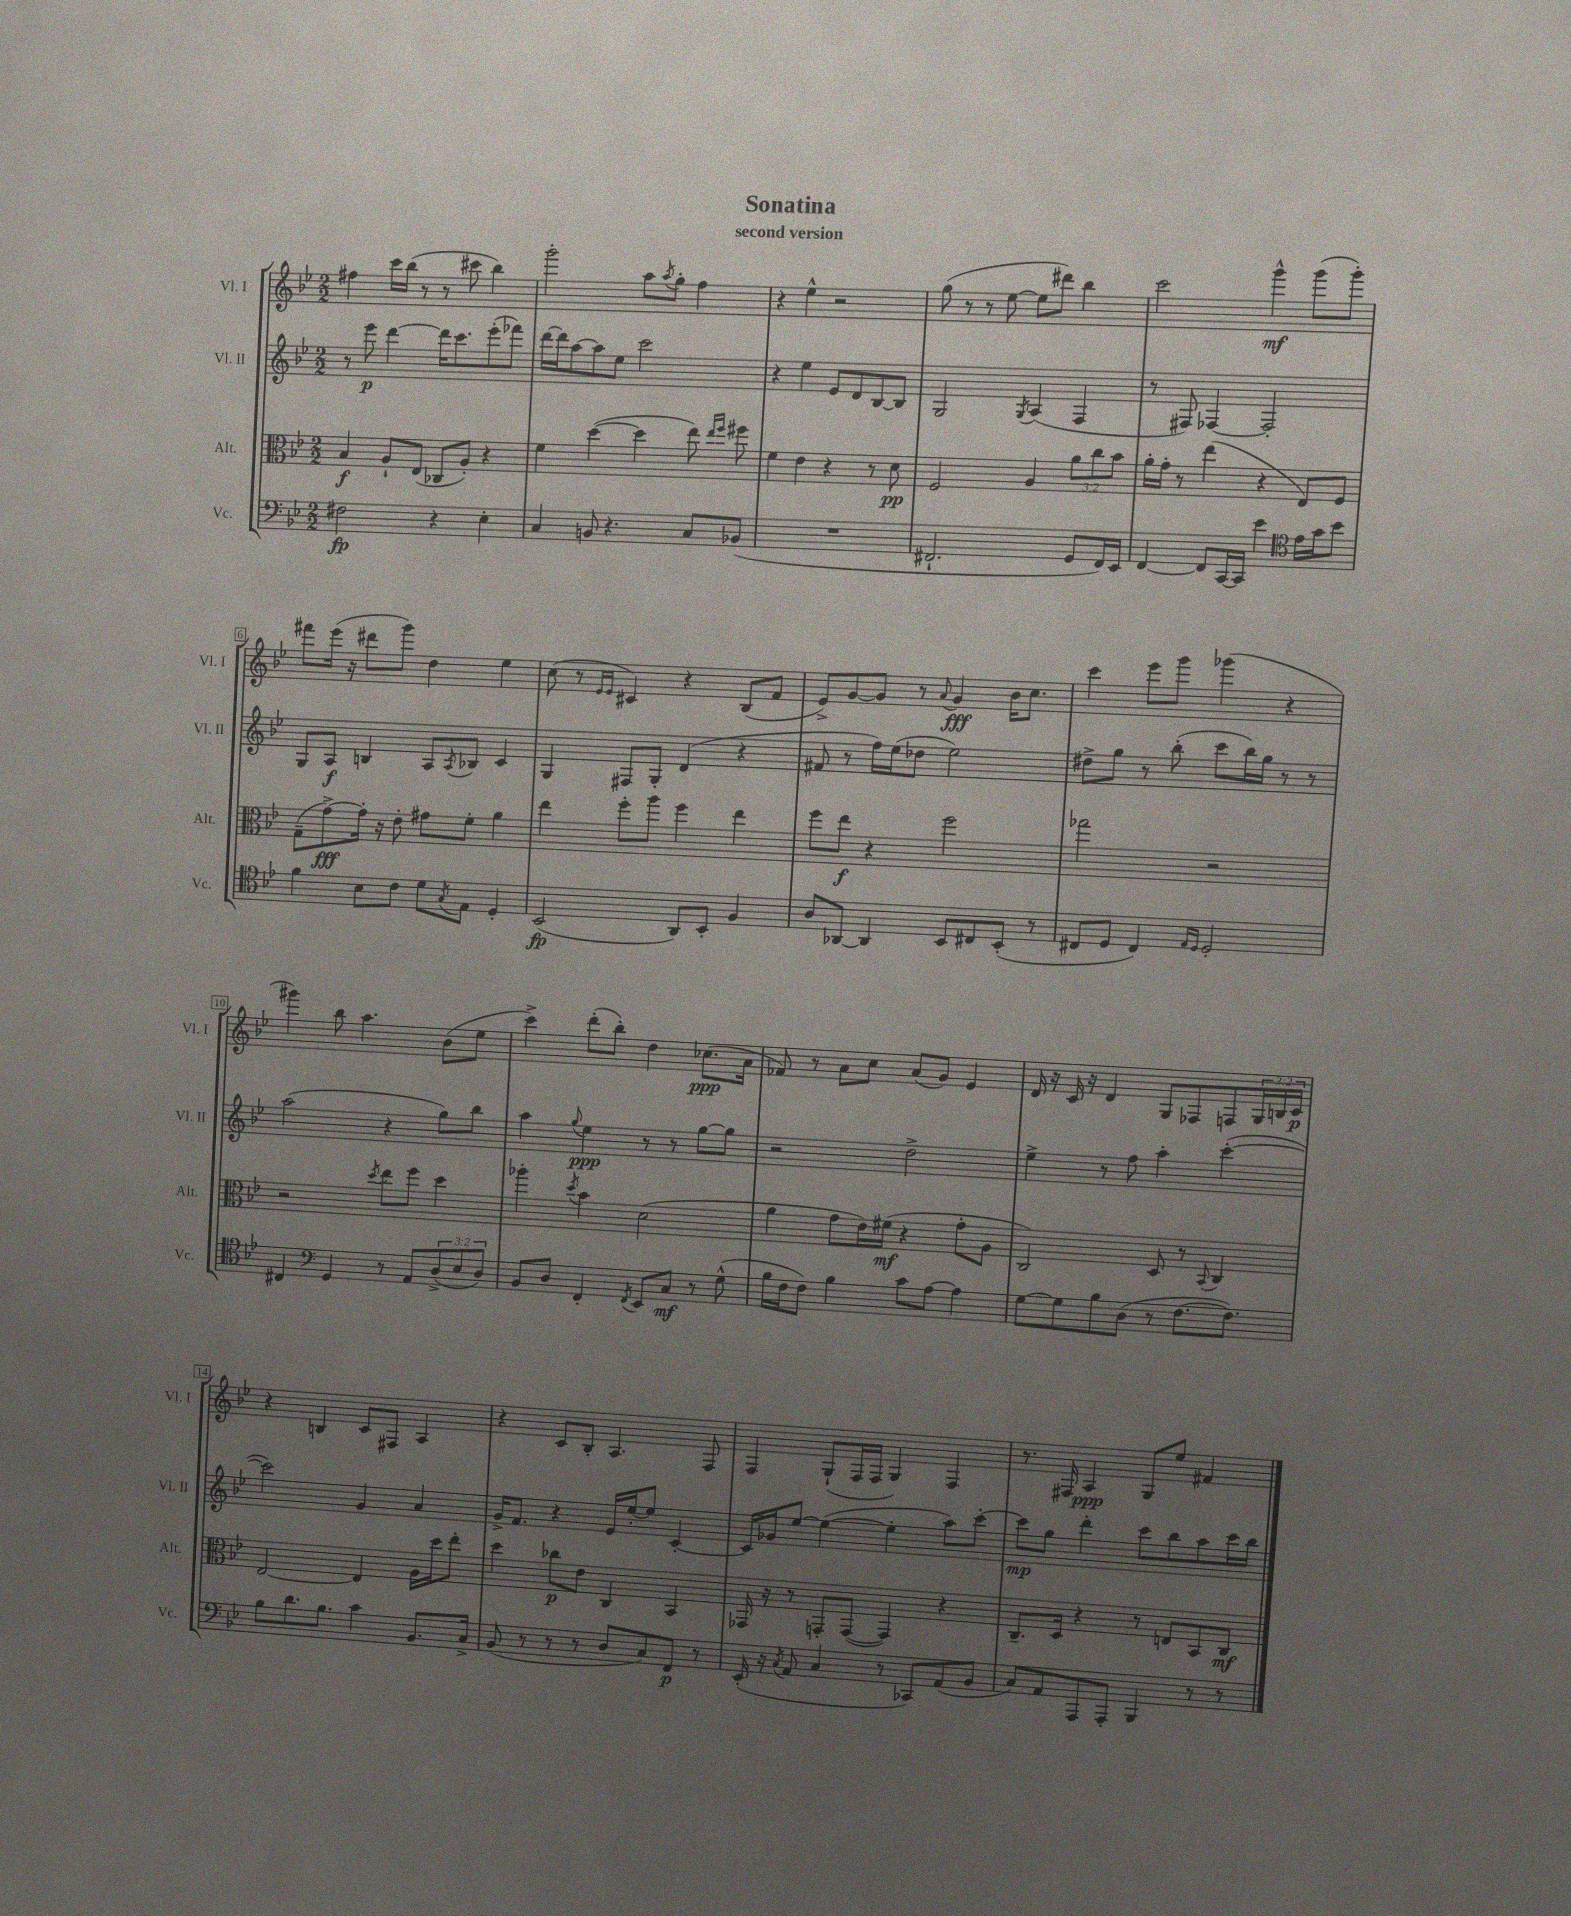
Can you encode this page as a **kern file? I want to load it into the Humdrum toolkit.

**kern	**kern	**kern	**kern
*staff4	*staff3	*staff2	*staff1
*clefF4	*clefC3	*clefG2	*clefG2
*k[b-e-]	*k[b-e-]	*k[b-e-]	*k[b-e-]
*M2/2	*M2/2	*M2/2	*M2/2
2F#\	4B-/	8r	4ff#\
.	.	8eee-\	.
.	8A`/L	[4ddd\	16ccc\LL
.	.	.	(16bb-\JJ
.	(8E-/J	.	8r
4r	8C-/L	16ddd\]LK	8r
.	.	8.ccc\	.
.	8A'/J)	.	8ccc#\
4E-'\	4r	(8eee-'\	4bb-\)
.	.	8fff-\J)	.
=	=	=	=
4C/	4f\	[16ddd\LL	2ggg'\
.	.	16ddd\]J	.
.	.	[8aa\	.
8BB/	([4dd\	8aa\]	.
4.r	.	8ee-\J	.
.	4dd\]	2ccc\	8aa\L
.	.	.	8qaa/
.	.	.	8gg'\J
8C/L	8ee-\)	.	4ff\
.	16qqee-/LL	.	.
.	16qqff/JJ	.	.
(8BB-/J	8ff#\	.	.
=	=	=	=
1r	4f\	4r	4r
.	4e-\	4ee-\	4ee-^^\
.	4r	8e-/L	2r
.	.	8d/	.
.	8r	[8B-/	.
.	8d\	8B-/]J	.
=	=	=	=
2.FF#`/	2F/	2G/	(8gg\
.	.	.	8r
.	.	.	8r
.	.	.	[8ee-\
.	.	8qG/	.
.	4A/	(4A/	8ee-\]L
.	.	.	8ddd#\J)
8GG/L	12a\L	4F/	4bb-\
.	12cc\	.	.
16FF#/L)	.	.	.
.	12b-\J	.	.
16EE-/JJ	.	.	.
=	=	=	=
[4FF/	16a'\LL	8r	2ccc\
.	16g'\JJ	.	.
.	8r	8F#/)	.
8FF/]L	(4ee-\	[4F-/	.
[16CC/L	.	.	.
16CC/]JJ	.	.	.
4e-\	4r	2F-'/]	4ggg^^\
*clefC4	*	*	*
16e-\LL	8E-/L)	.	(8ggg\L
16g\J	.	.	.
8b-\J	8F/J	.	8ggg'\J)
=	=	=	=
4f\	(8G~\L	8G/L	8fff#\L
.	[8g^\)	8A/J	(16eee-\Jk
.	.	.	16r
8B-\L	16g'\]Jk	4B/	8ddd#\L
.	16r	.	.
8c\J	8e-'\	.	8ggg\J)
8d\L	8g#\L	8A/L	4dd\
8qG/	.	8qA/	.
8E-\J	8f'\J	8B-/J	.
4D'/	4a\	4c/	4ee-\
=	=	=	=
(2BB-/	4ee-\	4G/	(8cc\
.	.	.	8r
.	.	.	16qqe-/LL
.	.	.	16qqe-/JJ
.	8ff'\L	8F#/L	4c#/)
.	8aa\J	8G'/J	.
8AA/L)	4ff\	(4d/	4r
8BB-'/J	.	.	.
4F/	4ee-\	4r	(8B-/L
.	.	.	8f/J
=	=	=	=
8A/L	8ff\L	8f#/	8e-^/L)
[8AA-/J	8ee-\J	8r	[8g/
4AA-/]	4r	16ff\LL)	8g/]J
.	.	(16ee-\J	.
.	.	8dd-\J	8r
.	.	.	8qqa/
8BB-/L	2ff\	2ee-\)	4g/
8C#/	.	.	.
(8BB-'/J	.	.	16b-\LK
.	.	.	8.cc\J
8r	.	.	.
=	=	=	=
8C#/L	2gg-\	8dd#^\L	4ccc\
8D/J	.	8gg\J	.
4C#/)	.	8r	8eee-\L
.	.	(8bb-'\	8ggg\J
16qqE-/LL	.	.	.
16qqD/JJ	.	.	.
2D'/	2r	8ccc\L	(4ggg-\
.	.	16bb-\L)	.
.	.	16gg\JJ	.
.	.	8r	4r
.	.	8r	.
=	=	=	=
4C#/	2r	(2aa\	4ggg#\)
*clefF4	*	*	*
4GG/	.	.	8bb-\
.	.	.	4.aa\
.	8qdd/	.	.
8r	8ee-\L	4r	.
8AA/L	8ff\J	.	.
(12D^/	4dd\	8gg\L)	(8b-\L
12E-/	.	.	.
.	.	8bb-\J	8ee-\J
12D/J)	.	.	.
=	=	=	=
8BB-/L	4aa-'\	4aa\	4ccc^\)
8D/J	.	.	.
.	8qdd/	8qqgg/	.
4FF'/	4b-\	4ee-\	(8ddd'\L
.	.	.	8bb-'\J)
8qFF/	.	.	.
8EE-/L	(2d\	8r	4dd\
8C/J	.	8r	.
8r	.	[8gg\L	(8.cc-\L
(8G^^\	.	8gg\]J	.
.	.	.	16a\Jk
=	=	=	=
16B-\LL	4a\	2r	8f-/)
16F\J	.	.	.
8F\J)	.	.	8r
4B-\	8g\L	.	8a\L
.	16e-\L)	.	8cc\J
.	(16f#\JJ	.	.
8c\L	4r	2dd^\	(8a/L
[8A\J	.	.	8g/J)
4A\]	8g'\L	.	4e-/
.	8A\J	.	.
=	=	=	=
[8G\L	2C/)	4ee-^\	16d/
.	.	.	16r
8G\]	.	.	16c/
.	.	.	16r
8B-\	.	8r	4d/
(8D\J	.	8ff\	.
8r	8D/	4aa'\	8G/L
[8.F\L	8r	.	8F-/
.	8qqBB-/	.	.
.	4C/	([4ccc'\	8F/
8.F\]J)	.	.	.
.	.	.	24G/L
.	.	.	24B/
.	.	.	24c/JJ
=	=	=	=
8B-\L	[2E-/	2ccc\])	4r
8.d\	.	.	.
.	.	.	4B/
8.B-\J	.	.	.
4c\	4E-/]	4g/	8c/L
.	.	.	8F#/J
8.BB-/L	16A\LL	4a/	4A/
.	16dd\J	.	.
.	8ee-'\J	.	.
16C^/Jk	.	.	.
=	=	=	=
(8BB-/	4dd\	16g^/LK	4r
.	.	8.f/J	.
8r	.	.	.
8r	8cc-\L	4r	8c/L
8r	8e-\J	.	8B-'/J
8D/L	4C/	16e-/LL	4.A/
.	.	[16ee-'/J	.
8C/)	.	8ee-/]J	.
8FF/J	4BB-/	[4c'/	.
8r	.	.	8F/
=	=	=	=
(16EE-'/	16GG-/	16c/]LL	4F/
16r	16r	16g-/J	.
8qC/	.	.	.
8AA/	8r	[8ee-/J	.
4C/	8GG'/L	(4ee-\_	(8G`/L
.	([8GG/J	.	16F/L
.	.	.	16F/JJ
8r	4GG/])	4ee-'\]	4G/)
8CC-/L)	.	.	.
(8AA/	4r	8aa\L)	4F/
8BB-/J	.	[8ccc'\J	.
=	=	=	=
8C/L)	8.C~/L	8ccc\]L	8.r
8AA/	.	8gg\J	.
.	16D/Jk	.	16F#/
8AAA/	4r	4ddd'\	4A/
8AAA'/J	.	.	.
4BBB-/	8r	8ccc\L	8G/L
.	8E/L	8bb-\	8ee-/J
8r	8BB-/	8aa\	4f#/
8r	8C/J	16ccc\L	.
.	.	16bb-\JJ	.
==	==	==	==
*-	*-	*-	*-
